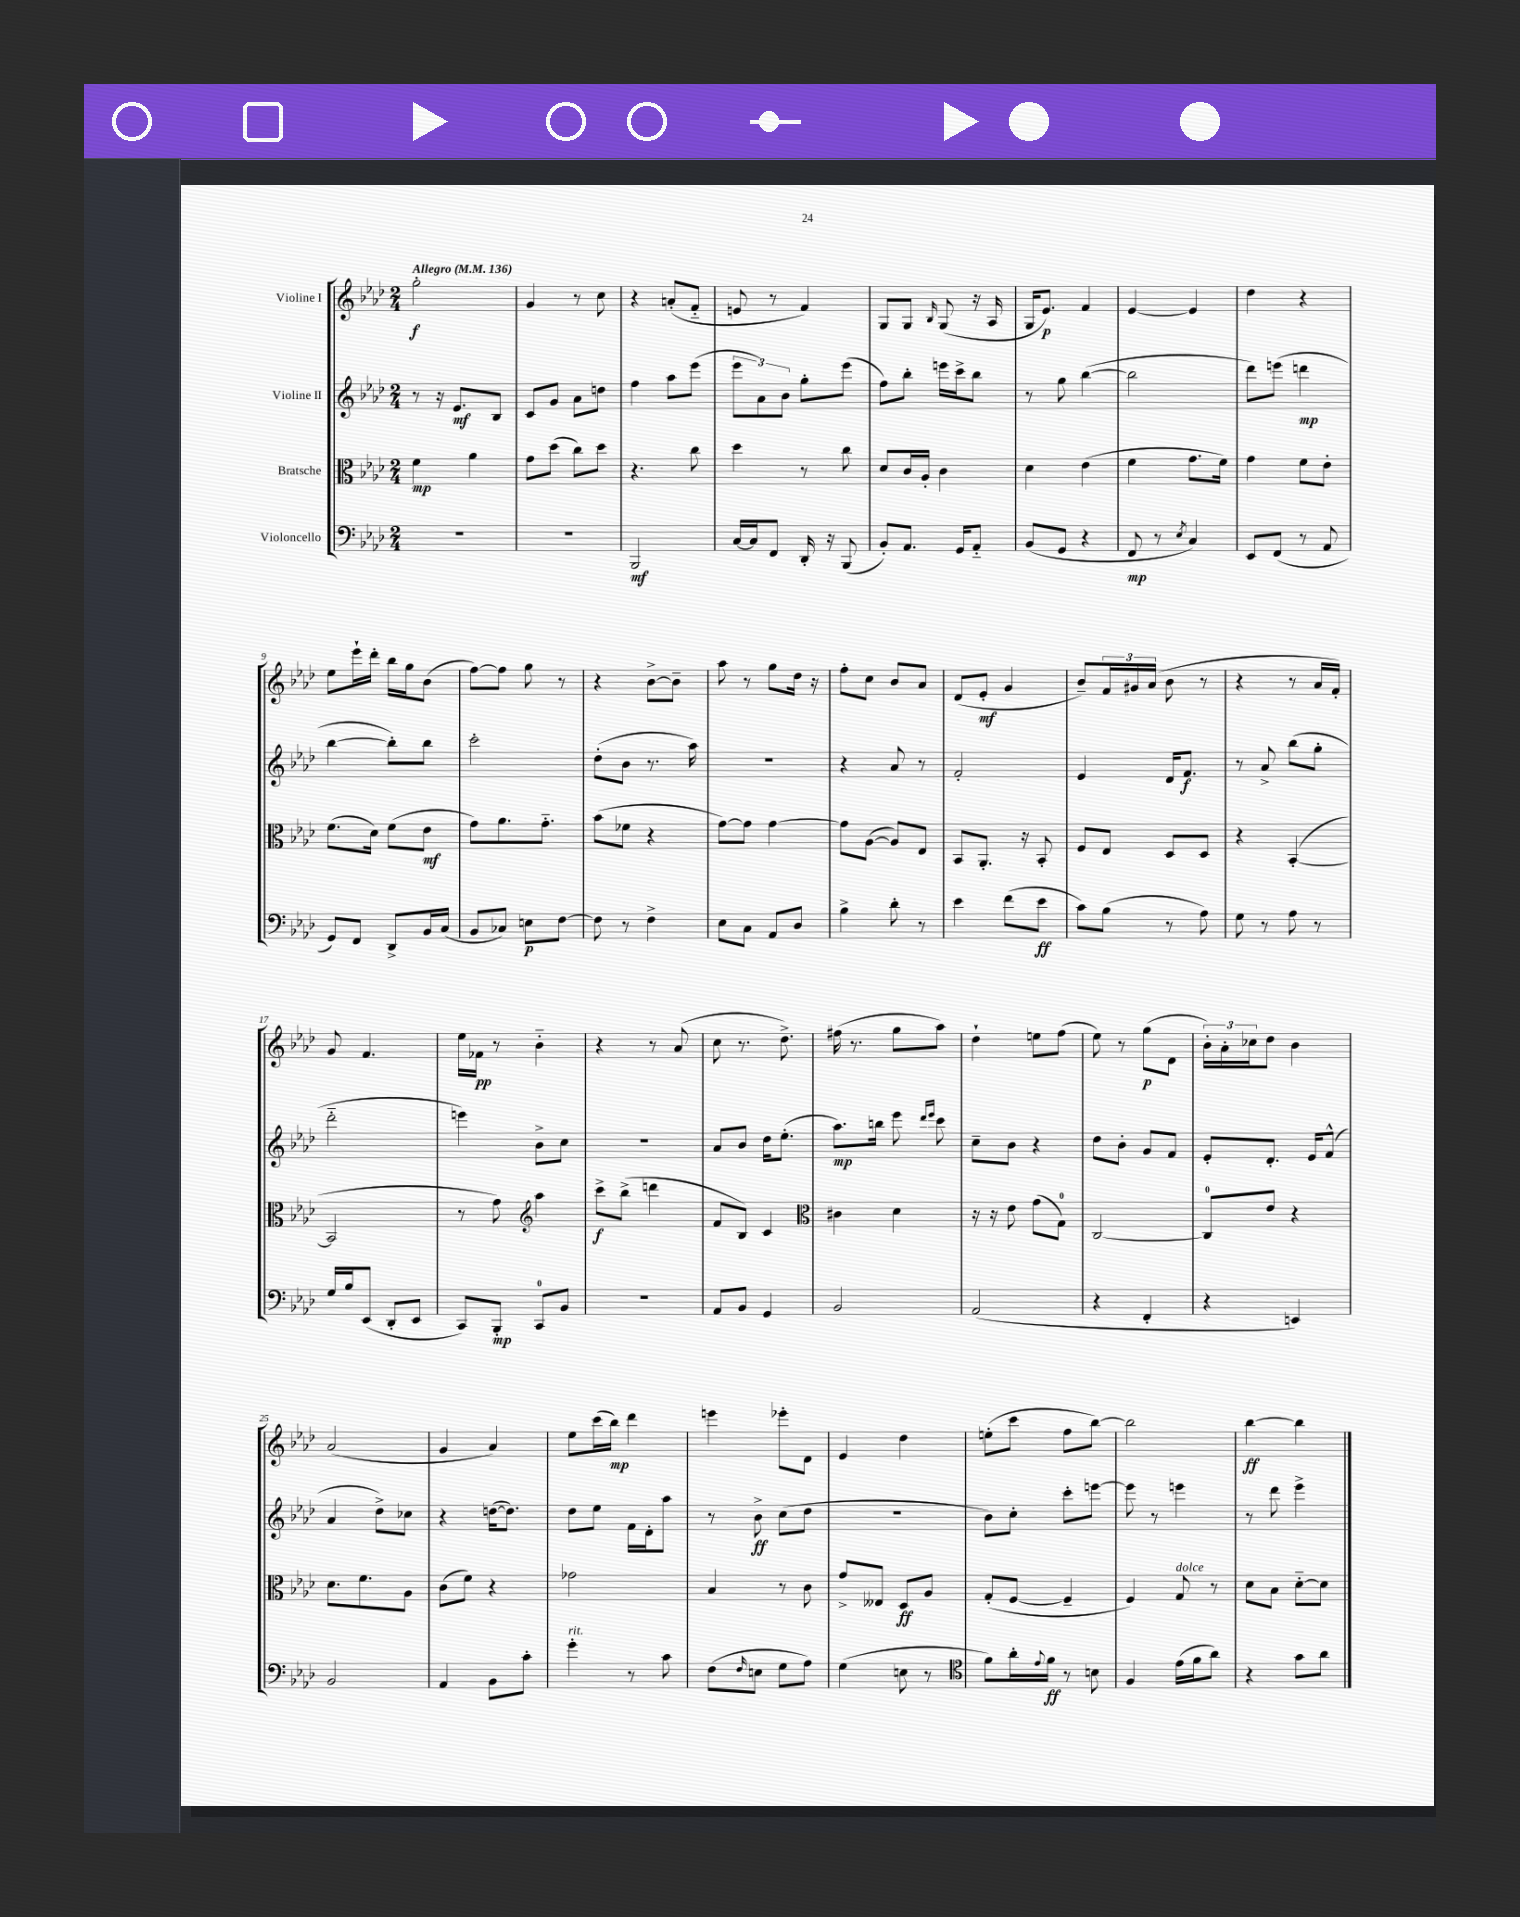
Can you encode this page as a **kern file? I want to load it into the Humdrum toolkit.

**kern	**kern	**kern	**kern
*staff4	*staff3	*staff2	*staff1
*clefF4	*clefC3	*clefG2	*clefG2
*k[b-e-a-d-]	*k[b-e-a-d-]	*k[b-e-a-d-]	*k[b-e-a-d-]
*M2/4	*M2/4	*M2/4	*M2/4
*MM136	*MM136	*MM136	*MM136
2r	4f	8r	2gg'
.	.	16r	.
.	.	8.e-	.
.	4a-	.	.
.	.	8B-	.
=	=	=	=
2r	8g	8c	4g
.	(8dd-	8g	.
.	8cc)	8a-	8r
.	8dd-	8dd	8cc
=	=	=	=
2BBB-	4.r	4ff	4r
.	.	8aa-	(8a'
.	8cc	(8eee-	8f'~
=	=	=	=
[16C	4dd-	12eee-	8e
16C]	.	.	.
.	.	12a-)	.
8FF	.	.	8r
.	.	12b-	.
16DD-'	8r	8gg'	4f)
16r	.	.	.
(8BBB-	8cc	(8eee-	.
=	=	=	=
8BB-')	8d-	8ff)	8G
8.AA-	16c	8bb-'	8G
.	16A-'	.	.
.	.	.	16qqB-
.	4c	16eee	(8G
16GG	.	16ccc^	.
8AA-'~	.	8bb-	16r
.	.	.	16A-
=	=	=	=
(8BB-	4d-	8r	16G
.	.	.	8.e-)
8GG	.	8gg	.
4r	(4e-	([4bb-	4f
=	=	=	=
8FF	4f	2bb-]	[4e-
8r	.	.	.
8qE-	.	.	.
4C)	8.g	.	4e-]
.	16f)	.	.
=	=	=	=
8EE-	4g	8ddd-)	4dd-
(8FF	.	(8eee	.
8r	8f	4ddd	4r
8AA-	8e-'	.	.
=	=	=	=
8GG)	(8.f	[4bb-	8ee-
8FF	.	.	16eee-`
.	16d-)	.	16ddd-'
8DD-^	(8f	8bb-'])	16bb-
.	.	.	16gg
16BB-	8e-	8bb-	(8b-
(16C	.	.	.
=	=	=	=
8BB-	8g)	2ccc'	[8ff)
8C-)	8.a-	.	8ff]
8E	.	.	8gg
.	8.g'~	.	.
[8F	.	.	8r
=	=	=	=
8F]	(8b-	(8dd-'	4r
8r	8f-	8b-	.
4F^	4r	8.r	[8b-^
.	.	.	8b-~]
.	.	16aa-)	.
=	=	=	=
8E-	[8g)	2r	8aa-
8C	8g]	.	8r
8AA-	[4g	.	8gg
8D-	.	.	16dd-
.	.	.	16r
=	=	=	=
4B-^	8g]	4r	8ff'
.	([8A-	.	8cc
8d-'	8A-])	8a-	8b-
8r	8E-	8r	8a-
=	=	=	=
4e-	8BB-	2f'	(8d-
.	8.AA-'	.	8e-'
(8f	.	.	4g
.	16r	.	.
8e-	8BB-'	.	.
=	=	=	=
8c)	8F	4e-	8b-~)
(8B-	8E-	.	24f
.	.	.	24g#
.	.	.	(24a-
8r	8D-	16d-	8b-
.	.	8.f	.
8A-)	8D-	.	8r
=	=	=	=
8G	4r	8r	4r
8r	.	8a-^	.
8A-	([4BB-'	(8bb-	8r
8r	.	8gg'	16a-
.	.	.	16f')
=	=	=	=
16G	2BB-]	2ddd-'~	8g
16B-	.	.	.
(8EE-	.	.	4.f
8DD-'	.	.	.
8EE-	.	.	.
=	=	=	=
8CC)	8r	4eee)	16ee-
.	.	.	16f-
8BBB-'	8g)	.	8r
*	*clefG2	*	*
8CC	4aa-	8b-^	4b-'~
8BB-	.	8cc	.
=	=	=	=
2r	8ccc^	2r	4r
.	(8bb-^	.	.
.	4ddd	.	8r
.	.	.	(8a-
=	=	=	=
8AA-	8f	8a-	8cc
8BB-	8B-)	8b-	8.r
4GG	4c	16dd-	.
.	.	(8.ee-'	8.dd-^)
=	=	=	=
*	*clefC3	*	*
2BB-	4c#	8.aa-)	(16ff#
.	.	.	8.r
.	.	16bb	.
.	4d-	8eee-	8gg
.	.	16qqddd-	.
.	.	16qqeee-	.
.	.	8ccc	8aa-)
=	=	=	=
(2AA-	16r	8cc~	4dd-`
.	16r	.	.
.	8e-	8b-	.
.	(8g	4r	8ee
.	8G)	.	(8ff
=	=	=	=
4r	[2C	8dd-	8ee-)
.	.	8b-'	8r
4FF'	.	8g	(8gg
.	.	8f	8d-
=	=	=	=
4r	8C]	8e-'	24b-')
.	.	.	24a-'
.	.	.	24cc-
.	8e-	8.d-'	8dd-
4EE)	4r	.	4b-
.	.	16e-	.
.	.	(8f^^	.
=	=	=	=
2BB-	8.d-	4a-	(2a-
.	8.f	.	.
.	.	8dd-^)	.
.	8A-	8cc-	.
=	=	=	=
4AA-	(8c	4r	4g
.	8f)	.	.
8BB-	4r	([16dd	4a-)
.	.	8.dd])	.
8c'	.	.	.
=	=	=	=
4g'	2g-	8dd-	8ee-
.	.	8ee-	(16ccc
.	.	.	16bb-)
8r	.	16f	4ddd-
.	.	16d-'	.
8c	.	8aa-	.
=	=	=	=
(8F	4B-	8r	4eee
16qqF	.	.	.
8E	.	8b-^	.
8G	8r	(8cc	8eee-'
8A-)	8c	8dd-	8d-
=	=	=	=
(4G	8g^	2r	4e-
.	8E--	.	.
8E	8D-	.	4dd-
8r	8A-	.	.
=	=	=	=
*clefC4	*	*	*
8f)	(8G'	8b-)	(8ee'
16a-'	[8F	8cc'	8ccc
8qqe-	.	.	.
16f	.	.	.
8r	4F~]	8ccc'	8ff
8B	.	[8eee	[8bb-)
=	=	=	=
4F	4F)	8eee]	2bb-]
.	.	8r	.
(16e-	8G	4eee	.
16f	.	.	.
8a-)	8r	.	.
=	=	=	=
4r	8d-	8r	[4bb-
.	8B-	8ddd-	.
8g	[8d-'~	4eee-^	4bb-]
8a-	8d-]	.	.
==	==	==	==
*-	*-	*-	*-
